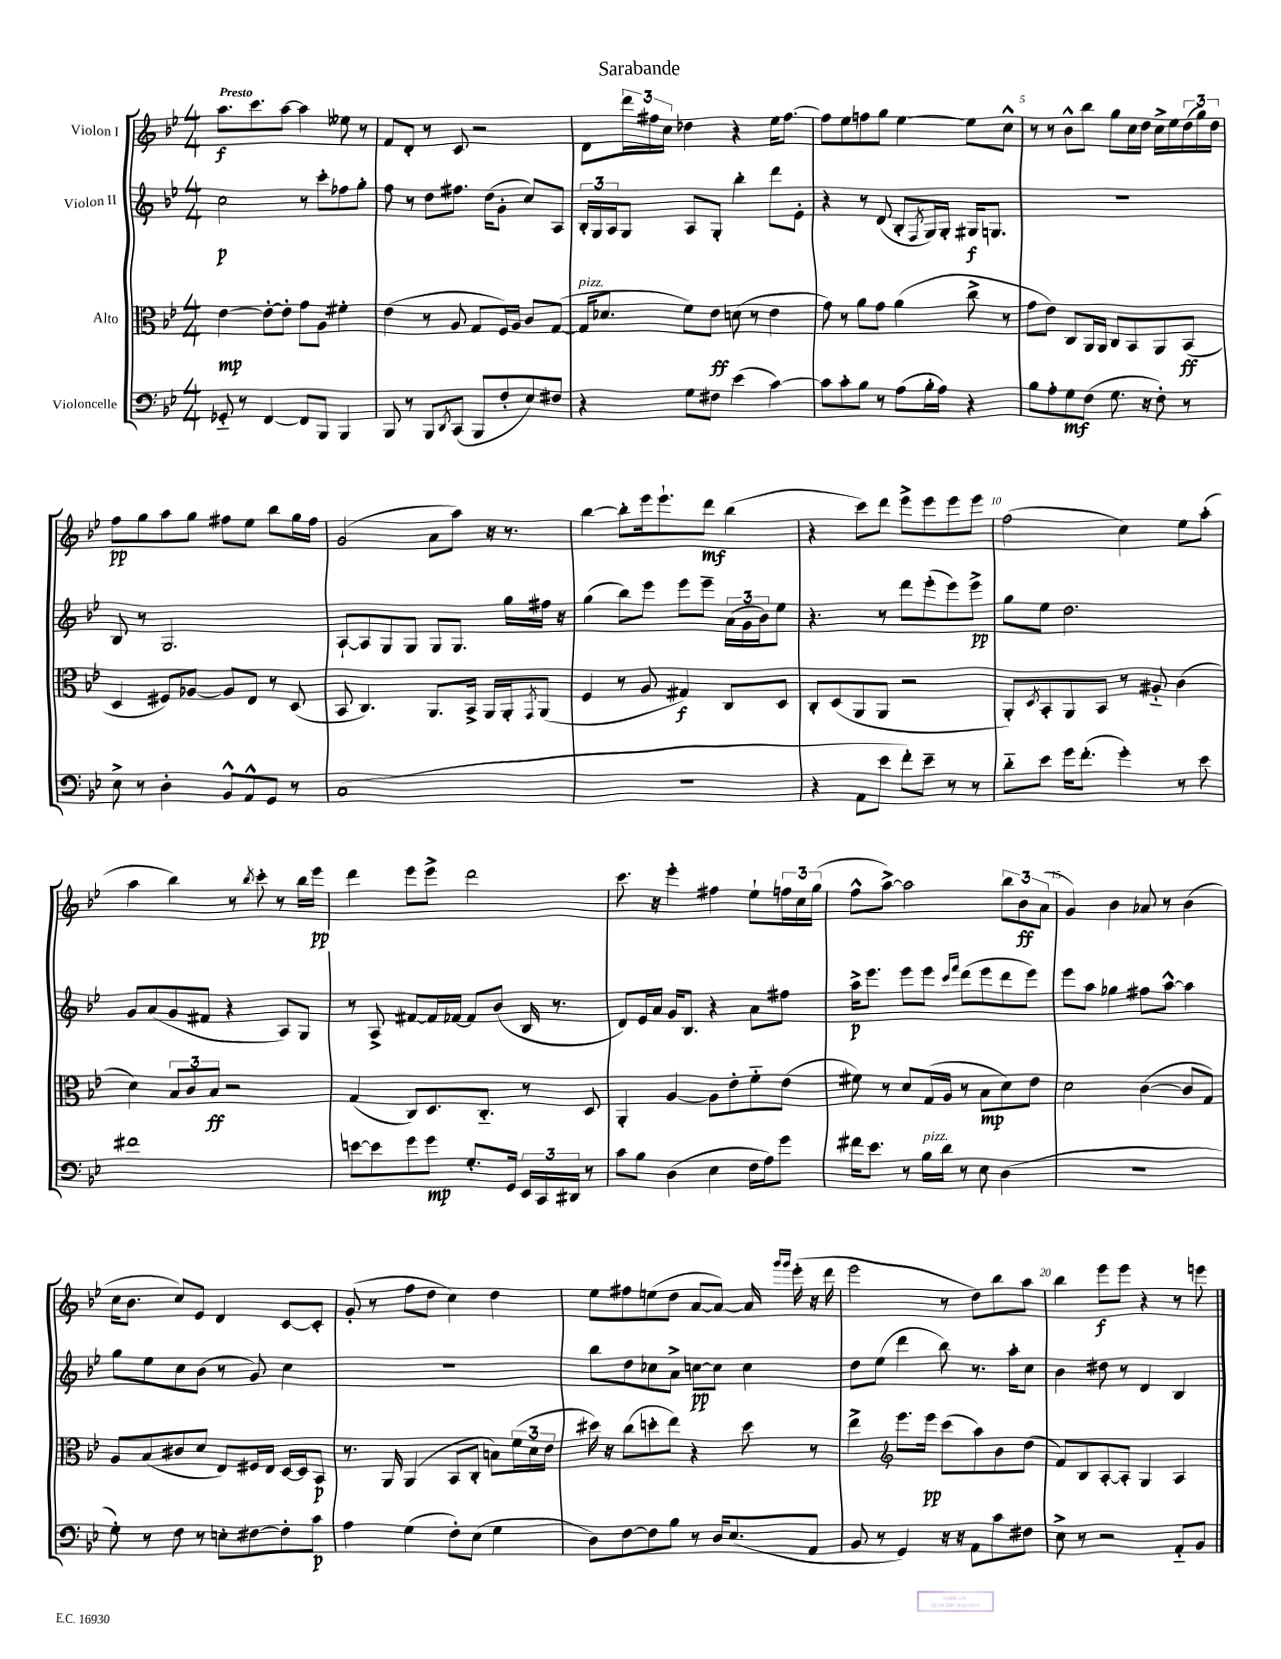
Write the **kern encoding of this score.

**kern	**kern	**kern	**kern
*staff4	*staff3	*staff2	*staff1
*clefF4	*clefC3	*clefG2	*clefG2
*k[b-e-]	*k[b-e-]	*k[b-e-]	*k[b-e-]
*M4/4	*M4/4	*M4/4	*M4/4
8GG-'~/	[4e-\	2cc\	8.aa\L
8r	.	.	.
.	.	.	8.ccc\
[4FF/	8e-'\_L	.	.
.	8e-'\]J	.	[8aa\J
8FF/]L	8g\L	8r	4aa\]
8BBB-/J	8A\J	8ccc'\L	.
4BBB-/	4f#'\	8ff-\	8ee--\
.	.	8gg'\J	8r
=	=	=	=
8BBB-/	(4e-\	8ff\	8f/L
8r	.	8r	8d'/J
8BBB-/L	8r	8dd\L	8r
8qDD/	.	.	.
(8CC/J	8A/	8.ff#\J	8c/
8BBB-/L	8G/L	.	2r
.	.	(16dd\LK	.
8F'/	16F/L)	8g'\J	.
.	16A/JJ	.	.
8E-/)	8c/L	8cc/L)	.
8F#/J	([8G/J	8A/J	.
=	=	=	=
4r	16G/]LK	24B-'/LL	8d\L
.	.	24G/	.
.	8.d-/J	.	.
.	.	24A/J	.
.	.	8G/J	24ddd\L
.	.	.	24ff#\
.	.	.	24cc\JJ
8G\L	8f\L)	8A/L	4dd-\
8F#\J	8e-\J	8G'/J	.
(4e-\	(8d\	4bb-'\	4r
.	8r	.	.
[4c\)	4e-\	8ddd\L	16ee-\LK
.	.	.	[8.ff#\J
.	.	8e-'\J	.
=	=	=	=
8c\]L	8g\)	4r	8ff#\]L
8c'\	8r	.	8ee-\
8B-\J	8a\L	8r	8ff\
8r	8g\J	(8d/	8gg\J
(8A\L	(4a\	8B-'/L	[4ee-\
.	.	8qF/	.
16B-'\L	.	16G/L)	.
16A\JJ)	.	16G'/JJ	.
4r	8cc^\	16G#/LK	8ee-\]L
.	.	8.G/J	.
.	8r	.	8cc^^\J
=	=	=	=
8B-\L	8g\L	1r	8r
8A'\	8e-\J)	.	8r
8G\	8C/L	.	8b-^^\L
(8F\J	16AA/L	.	8bb-\J
.	16AA/JJ	.	.
8.G\	8C/L	.	8gg\L
.	8BB-/	.	16cc\L
16r	.	.	16dd\JJ
8F'\)	8AA/	.	16cc^\LL
.	.	.	16ee-\
8r	(8BB-/J	.	(24dd\
.	.	.	24gg\)
.	.	.	24dd\JJ
=	=	=	=
8E-^\	4D/	8B-/	8ff\L
8r	.	8r	8gg\
4D'\	8F#/L)	2.G/	8aa\
.	[8A-/J	.	8gg\J
8BB-^^/L	8A-/]L	.	8ff#\L
8AA^^/	8E-/J	.	8ee-\J
8GG/J	8r	.	8bb-\L
8r	(8D/	.	16gg\L
.	.	.	16ff#\JJ
=	=	=	=
(1C	8BB-/	[8A`/L	(2g/
.	4.C/)	8A/]	.
.	.	8G/	.
.	.	8G/J	.
.	8.AA/L	8G/L	8a\L
.	.	8.G/J	8aa\J)
.	16BB-^/Jk	.	.
.	16AA/LL	.	16r
.	16AA'/J	16gg\LL	8.r
.	8qGG/	.	.
.	(8AA/J	16ff#\JJ	.
.	.	16r	.
=	=	=	=
1r	4F/	(4gg\	[4bb-\
.	8r	8bb-\L)	8bb-'\]L
.	8A/	8eee-\J	16eee-\k
.	.	.	8.eee-`\
.	4G#/)	8eee-\L	.
.	.	8eee-~\J	8ddd\J
.	8C/L	(24a\LL	(4bb-\
.	.	24g\	.
.	.	24b-\J)	.
.	8D/J	8ee-\J	.
=	=	=	=
4r	8C'/L	4.r	4r
.	(8D/	.	.
8AA\L	8AA/	.	8ccc\L)
8e-\J	8AA/J	8r	8ddd\J
8f'\L)	2r	8ddd\L	8eee-^\L
8e-~\J	.	(8eee-'\	8eee-\
8r	.	8eee-\)	8eee-\
8r	.	8eee-^\J	8eee-\J
=	=	=	=
8d'~\L	8AA'/L)	8gg\L	(2ff\
.	8qD/	.	.
8e-\J	8BB-'/	8ee-\J	.
16g\LK	8AA/	2.dd\	.
(8.f'\J	.	.	.
.	8BB-/J	.	.
4g'\)	8r	.	4cc\)
.	8A#'~/	.	.
8r	(4c\	.	8ee-\L
8e-\	.	.	(8aa'\J
=	=	=	=
1f#	4d\)	8g/L	4aa\
.	.	(8a/	.
.	12B-/L	8g/	4bb-\)
.	12c/	.	.
.	.	8f#/J	.
.	12B-/J	.	.
.	2r	4r	8r
.	.	.	8qbb-/
.	.	.	8ccc'\
.	.	8A/L)	8r
.	.	8G/J	16bb-\LL
.	.	.	16eee-\JJ
=	=	=	=
[8e\L	(4G/	8r	4ddd\
8e\]	.	8A^/	.
8g\	8C/L)	[8f#/L	8eee-\L
8g\J	8.D/	16f#/]L	8eee-^\J
.	.	[16f-/JJ	.
8.G'/L	.	8f-/]L	2ddd\
.	8.C'~/J	.	.
.	.	(8b-/J	.
16GG/Jk	.	.	.
24EE-/LL	8r	16B-/	.
24CC/	.	.	.
.	.	8.r	.
24DD#/JJ	.	.	.
8r	8D/	.	.
=	=	=	=
8c\L	4AA'/	8d/L)	8.ccc\
8B-\J	.	16e-/L	.
.	.	16a/JJ	16r
(4D\	[4A/	16g/LK	4eee-'\
.	.	8.B-/J	.
4E-\	8A\]L	4r	4ff#\
.	8e-'\	.	.
16F\LL	8f'~\	8a\L	8ee-`\L
16A\J)	.	.	.
8g\J	(8e-\J	8ff#\J	24ff\L
.	.	.	24cc\
.	.	.	(24gg\JJ
=	=	=	=
16f#\LK	8f#\)	16aa^\LK	8ff^^\L
8.e-\J	.	8.eee-\J	.
.	8r	.	[8aa^\J)
8r	8d/L	8eee-\L	2aa\]
16B-\LL	(16G/L	8eee-\J	.
16d\JJ	16A/JJ	.	.
.	.	16qqccc/LL	.
.	.	16qqfff/JJ	.
8r	8r	(8ddd\L	.
8E-\	8B-\L	8eee-\	.
(4D\	8d\)	8ddd\	12bb-\L
.	.	.	12b-\
.	8e-\J	8eee-\J)	.
.	.	.	(12a\J
=	=	=	=
1r	2d\	8eee-\L	4g/)
.	.	8aa\J	.
.	.	4gg-\	4b-\
.	([4c\	8ff#\L	8a-/
.	.	[8aa^^\J	8r
.	8c/]L	4aa\]	(4b-\
.	8G/J)	.	.
=	=	=	=
8G'\)	8A/L	8gg\L	16cc\LK
.	.	.	8.b-\J
8r	(8B-/	8ee-\	.
8F\	8c#/	8cc\	8cc/L)
8r	8d/J	(8b-\J	8e-/J
8E'\L	8E-/L)	8r	4d/
[8F#\	16F#/L	8g/)	.
.	16E-/JJ	.	.
8F#'\]	[16D/LL	4cc\	[8c/L
.	16D/]J	.	.
8c\J	8BB-/J	.	8c'/]J
=	=	=	=
4A\	8.r	1r	(8g'/
.	.	.	8r
.	16AA/	.	.
(4G\	(4AA/	.	8ff\L
.	.	.	8dd\J
8F'\L)	8BB-/L	.	4cc\)
(8E-\J	8C'/J	.	.
4G\	8B\L)	.	4dd\
.	(24f\L	.	.
.	24d\	.	.
.	24e-\JJ	.	.
=	=	=	=
8D\L)	16dd#\)	8bb-\L	8ee-\L
.	16r	.	.
[8F\	(8cc\L	8dd\	8ff#\
8F\]	8dd'\	8cc-\	(8ee\
8B-\J	8ee-\J)	8a^\J	8dd\J
8r	4r	[8cc\L	[8a/L
16D/LK	.	8cc\]J	8a/_J)
(8.E-/	.	.	.
.	8dd\	4cc\	16a/]
.	.	.	16qqggg/LL
.	.	.	16qqggg/JJ
.	.	.	(16eee-'\
8AA/J	8r	.	16r
.	.	.	16ddd\
=	=	=	=
8BB-/	4ee-^\	8dd\L	2eee-\
8r	.	(8ee-\J	.
*	*clefG2	*	*
4GG/)	8.eee-\L	4ddd\	.
.	16eee-\Jk	.	.
16r	(8ccc\L	8bb-\)	8r
16r	.	.	.
8AA\L	8aa\)	8.r	8dd\L)
8c\	8b-\	.	8bb-\
.	.	16aa'\LK	.
8F#\J	(8dd\J	8cc\J	8aa\J
=	=	=	=
8E-^\	8f/L)	4b-\	4bb-\
8r	8B-/	.	.
2r	[8A'/	8dd#\	8eee-\L
.	8A'/]J	8r	8eee-\J
.	4G/	4d/	4r
8AA'~/L	4A/	4B-/	8r
8BB-/J	.	.	8eee\
==	==	==	==
*-	*-	*-	*-
